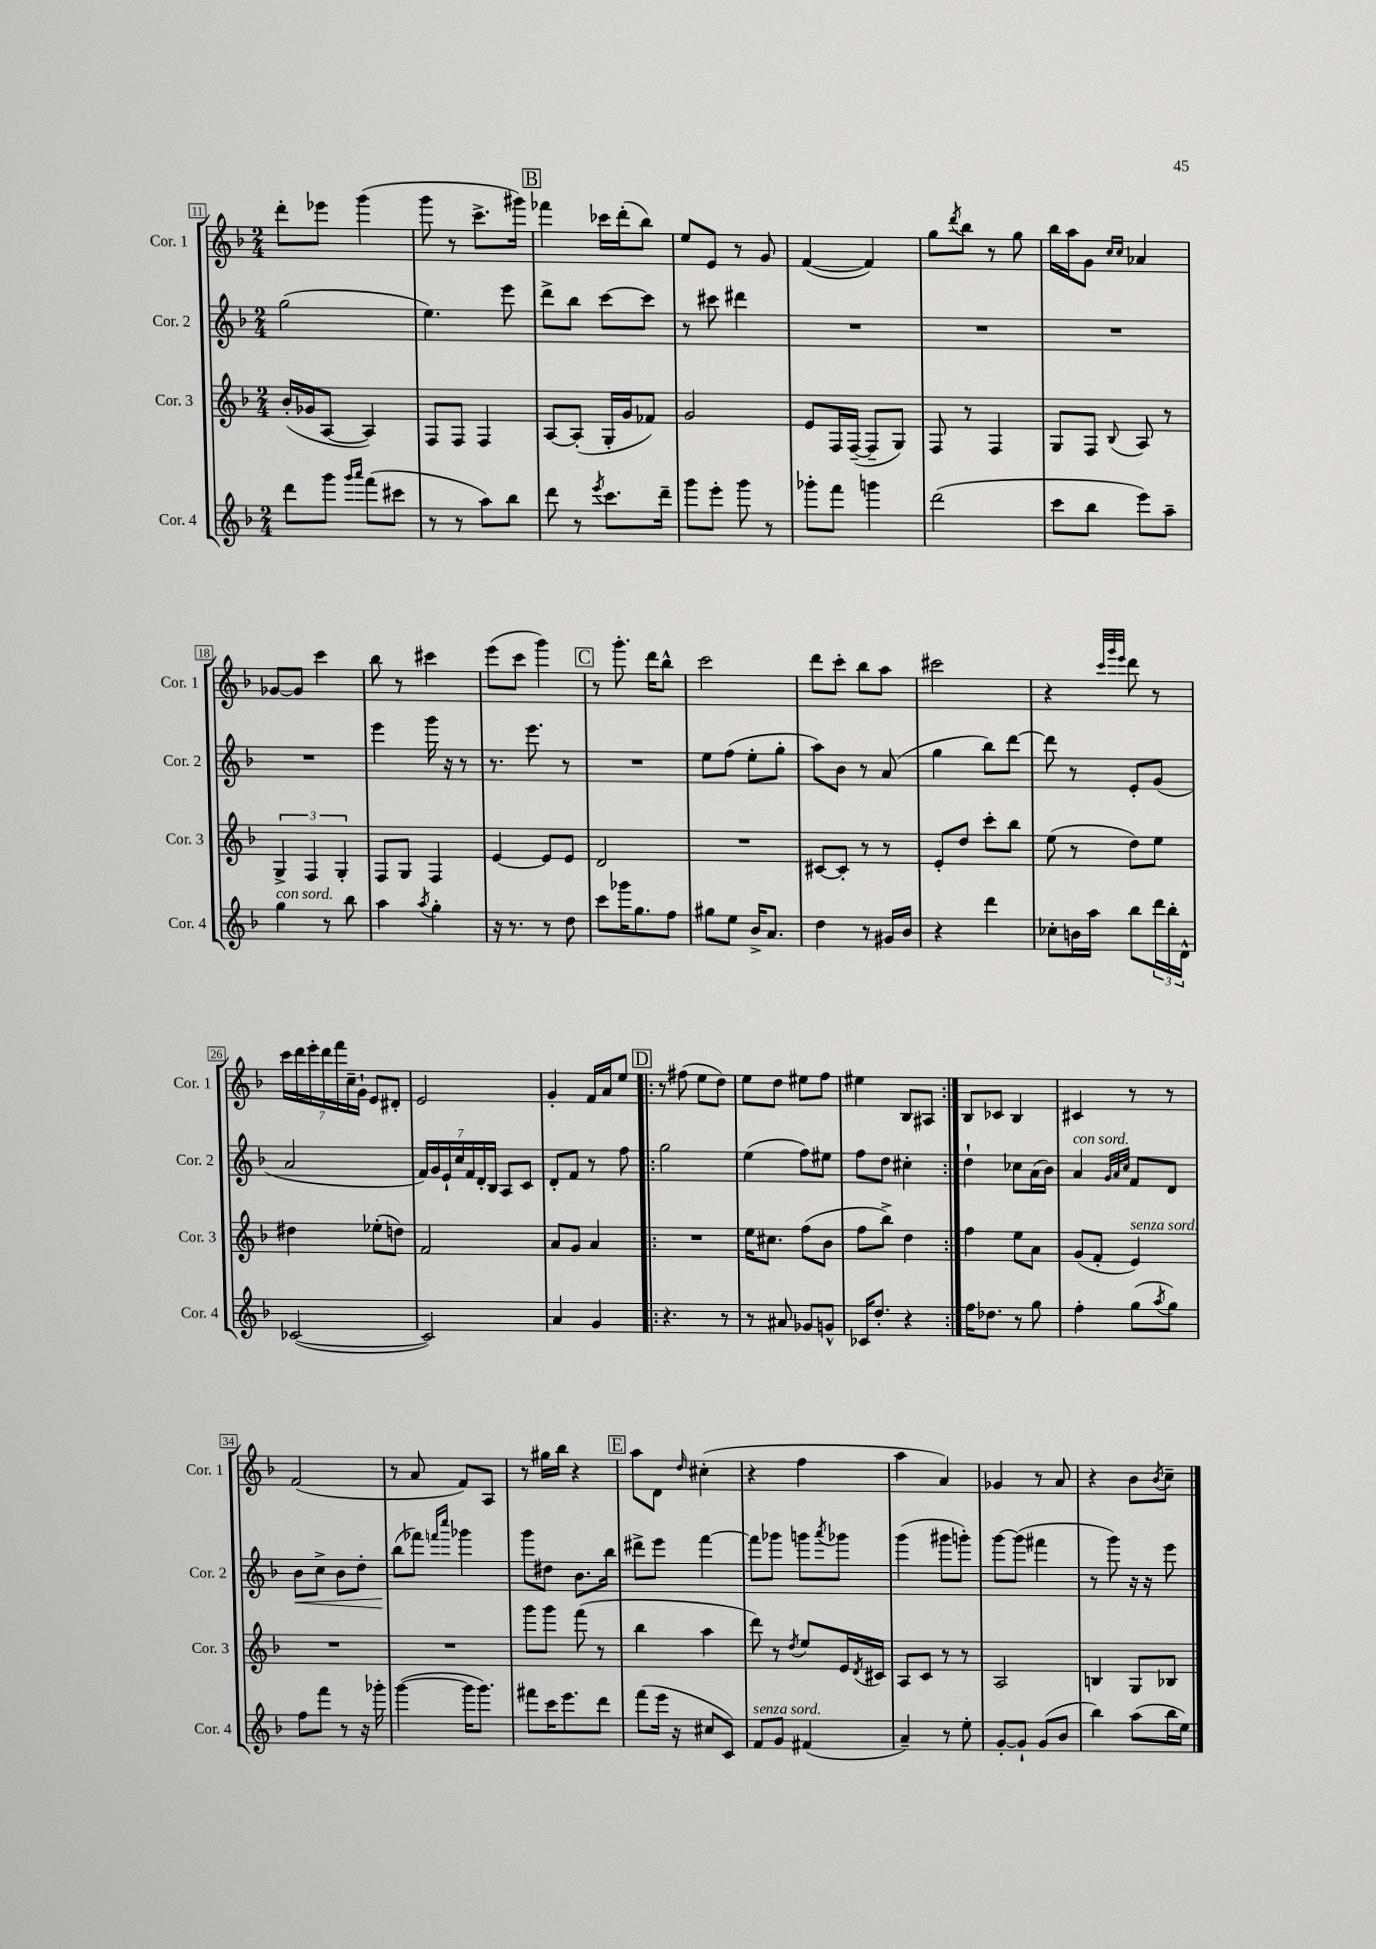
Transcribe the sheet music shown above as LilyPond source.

<<
\new StaffGroup <<
\new Staff = "s0" \with { instrumentName = "Cor. 1" shortInstrumentName = "Cor. 1" } {
    \clef treble \key f \major \numericTimeSignature \time 2/4
    d'''8-. ees'''8 g'''4( |
    g'''8 r8 c'''8.-> gis'''16) |
    \mark \markup { \box "B" } fes'''4 ces'''16 d'''16-.( bes''8) |
    e''8 e'8 r8 g'8 |
    f'4~( f'4) |
    g''8 \acciaccatura { d'''8 } bes''8 r8 g''8 |
    bes''16 a''16 g'8 \grace { c''16 c''16 } aes'4 |
    ges'8~ ges'8 c'''4 |
    bes''8 r8 cis'''4 |
    e'''8( c'''8 g'''4) |
    \mark \markup { \box "C" } r8 g'''8.-. d'''16 bes''8-^ |
    c'''2 |
    d'''8 c'''8-. bes''8 a''8 |
    cis'''2 |
    r4 \grace { c'''32 g'''32 e'''32 } d'''8 r8 |
    \tuplet 7/4 { c'''16 d'''16 e'''16-. d'''16 f'''16 c''16-- g'16-! } e'8 dis'8-. |
    e'2 |
    g'4-. f'16 a'16 e''8 |
    \repeat volta 2 { \mark \markup { \box "D" } r8 fis''8( e''8 d''8) |
    e''8 d''8 eis''8 f''8 |
    eis''4 bes8 ais8 | }
    bes8 ces'8 bes4 |
    cis'4 r8 r8 |
    f'2( |
    r8 a'8 f'8) a8 |
    r8 gis''16 bes''16 r4 |
    \mark \markup { \box "E" } a''8 d'8 \grace { d''16 } cis''4-.( |
    r4 f''4 |
    a''4 a'4) |
    ges'4 r8 a'8 |
    r4 bes'8 \acciaccatura { bes'8 } c''8-- \bar "|." |
}
\new Staff = "s1" \with { instrumentName = "Cor. 2" shortInstrumentName = "Cor. 2" } {
    \clef treble \key f \major \numericTimeSignature \time 2/4
    g''2( |
    e''4.) e'''8 |
    \mark \markup { \box "B" } d'''8-> bes''8 c'''8~ c'''8 |
    r8 cis'''8 dis'''4 |
    R2 |
    R2 |
    R2 |
    R2 |
    e'''4 g'''16 r16 r8 |
    r8. e'''8. r8 |
    \mark \markup { \box "C" } R2 |
    e''8 f''8( e''8-. g''8-. |
    a''8) bes'8 r8 a'8( |
    g''4 bes''8) d'''8~ |
    d'''8 r8 e'8-. g'8( |
    a'2 |
    \tuplet 7/4 { f'16) g'16 e'16-! c''16 f'16 d'16-. bes16 } a8 c'8 |
    d'8-. f'8 r8 f''8 |
    \repeat volta 2 { \mark \markup { \box "D" } g''2 |
    e''4( f''8) eis''8 |
    f''8 d''8 cis''4-. | }
    d''4-! ces''8 a'16( bes'16) |
    a'4^\markup { \italic "con sord." } \grace { g'32 a'32 c''32 } f'8 d'8 |
    bes'8\< c''8-> bes'8 d''8-. |
    bes''8\!( fes'''8) \grace { f'''16 c''''16 } ges'''4 |
    g'''8 dis''8 bes'8. bes''16 |
    \mark \markup { \box "E" } dis'''8-> e'''8 f'''4~ |
    f'''8 ges'''8 g'''8 \acciaccatura { a'''8 } ges'''8 |
    g'''4( gis'''8 g'''8-.) |
    g'''8~ g'''8( fis'''4 |
    r8 g'''8) r16 r16 e'''8 \bar "|." |
}
\new Staff = "s2" \with { instrumentName = "Cor. 3" shortInstrumentName = "Cor. 3" } {
    \clef treble \key f \major \numericTimeSignature \time 2/4
    bes'16-.( ges'16 a8~ a4) |
    f8 f8 f4 |
    \mark \markup { \box "B" } a8~ a8-.( g16-. g'16 fes'8) |
    g'2 |
    e'8 f16 f16~--( f8-- g8) |
    f8 r8 f4 |
    g8 f8 \appoggiatura { bes8 } a8 r8 |
    \tuplet 3/2 { g4-> f4 g4-. } |
    f8 g8 f4 |
    e'4~ e'8 e'8 |
    \mark \markup { \box "C" } d'2 |
    R2 |
    cis'8~ cis'8-. r8 r8 |
    e'8-. d''8 c'''8-. bes''8 |
    e''8( r8 d''8) e''8 |
    dis''4 ees''8-.( d''8) |
    f'2 |
    a'8 g'8 a'4 |
    \repeat volta 2 { \mark \markup { \box "D" } R2 |
    e''16 cis''8. f''8( bes'8 |
    f''8 bes''8->) d''4 | }
    f''4 e''8 a'8 |
    g'8( f'8-. e'4^\markup { \italic "senza sord." }) |
    R2 |
    R2 |
    g'''8 g'''8 f'''8( r8 |
    \mark \markup { \box "E" } bes''4 a''4 |
    d'''8) r8 \acciaccatura { d''8 } e''8 e'16 \acciaccatura { d'8 } cis'16 |
    a8 c'8 r8 r8 |
    a2 |
    b4 g8 bes8 \bar "|." |
}
\new Staff = "s3" \with { instrumentName = "Cor. 4" shortInstrumentName = "Cor. 4" } {
    \clef treble \key f \major \numericTimeSignature \time 2/4
    d'''8 g'''8 \grace { g'''16 a'''16 } f'''8( cis'''8 |
    r8 r8 a''8) bes''8 |
    \mark \markup { \box "B" } d'''8 r8 \acciaccatura { e'''8 } c'''8. d'''16-- |
    g'''8 e'''8-. g'''8 r8 |
    ges'''8-. f'''8 g'''4 |
    d'''2( |
    c'''8 bes''8 e'''8) a''8-- |
    g''4^\markup { \italic "con sord." } r8 bes''8 |
    a''4 \acciaccatura { a''8 } g''4-. |
    r16 r8. r8 d''8 |
    \mark \markup { \box "C" } c'''8 ges'''16 g''8. f''8 |
    gis''8 e''8 bes'16-> a'8. |
    d''4 r8 gis'16 bes'16 |
    r4 d'''4 |
    ces''8-. b'16 a''16 bes''8 \tuplet 3/2 { d'''16 bes''16-. d'16-^ } |
    ces'2~( |
    ces'2) |
    a'4 g'4 |
    \repeat volta 2 { \mark \markup { \box "D" } r4. r8 |
    r8 ais'8 ges'8 g'8-^ |
    ces'16 d''8.-. r4 | }
    f''16 des''8. r8 g''8 |
    f''4-. g''8( \acciaccatura { a''8 } g''8) |
    f''8 f'''8 r8 r16 ges'''16-. |
    g'''4~( g'''16 g'''8.) |
    fis'''8 c'''16 e'''8. d'''8 |
    \mark \markup { \box "E" } f'''8( e'''16 r16 cis''8 c'8) |
    f'8^\markup { \italic "senza sord." } g'8 fis'4( |
    a'4--) r8 e''8-. |
    g'8~-. g'8-! g'8( bes'8 |
    bes''4) a''8( bes''16 e''16) \bar "|." |
}
>>
>>
\layout { \context { \Score currentBarNumber = #11 \override BarNumber.stencil = #(make-stencil-boxer 0.1 0.3 ly:text-interface::print) } }
